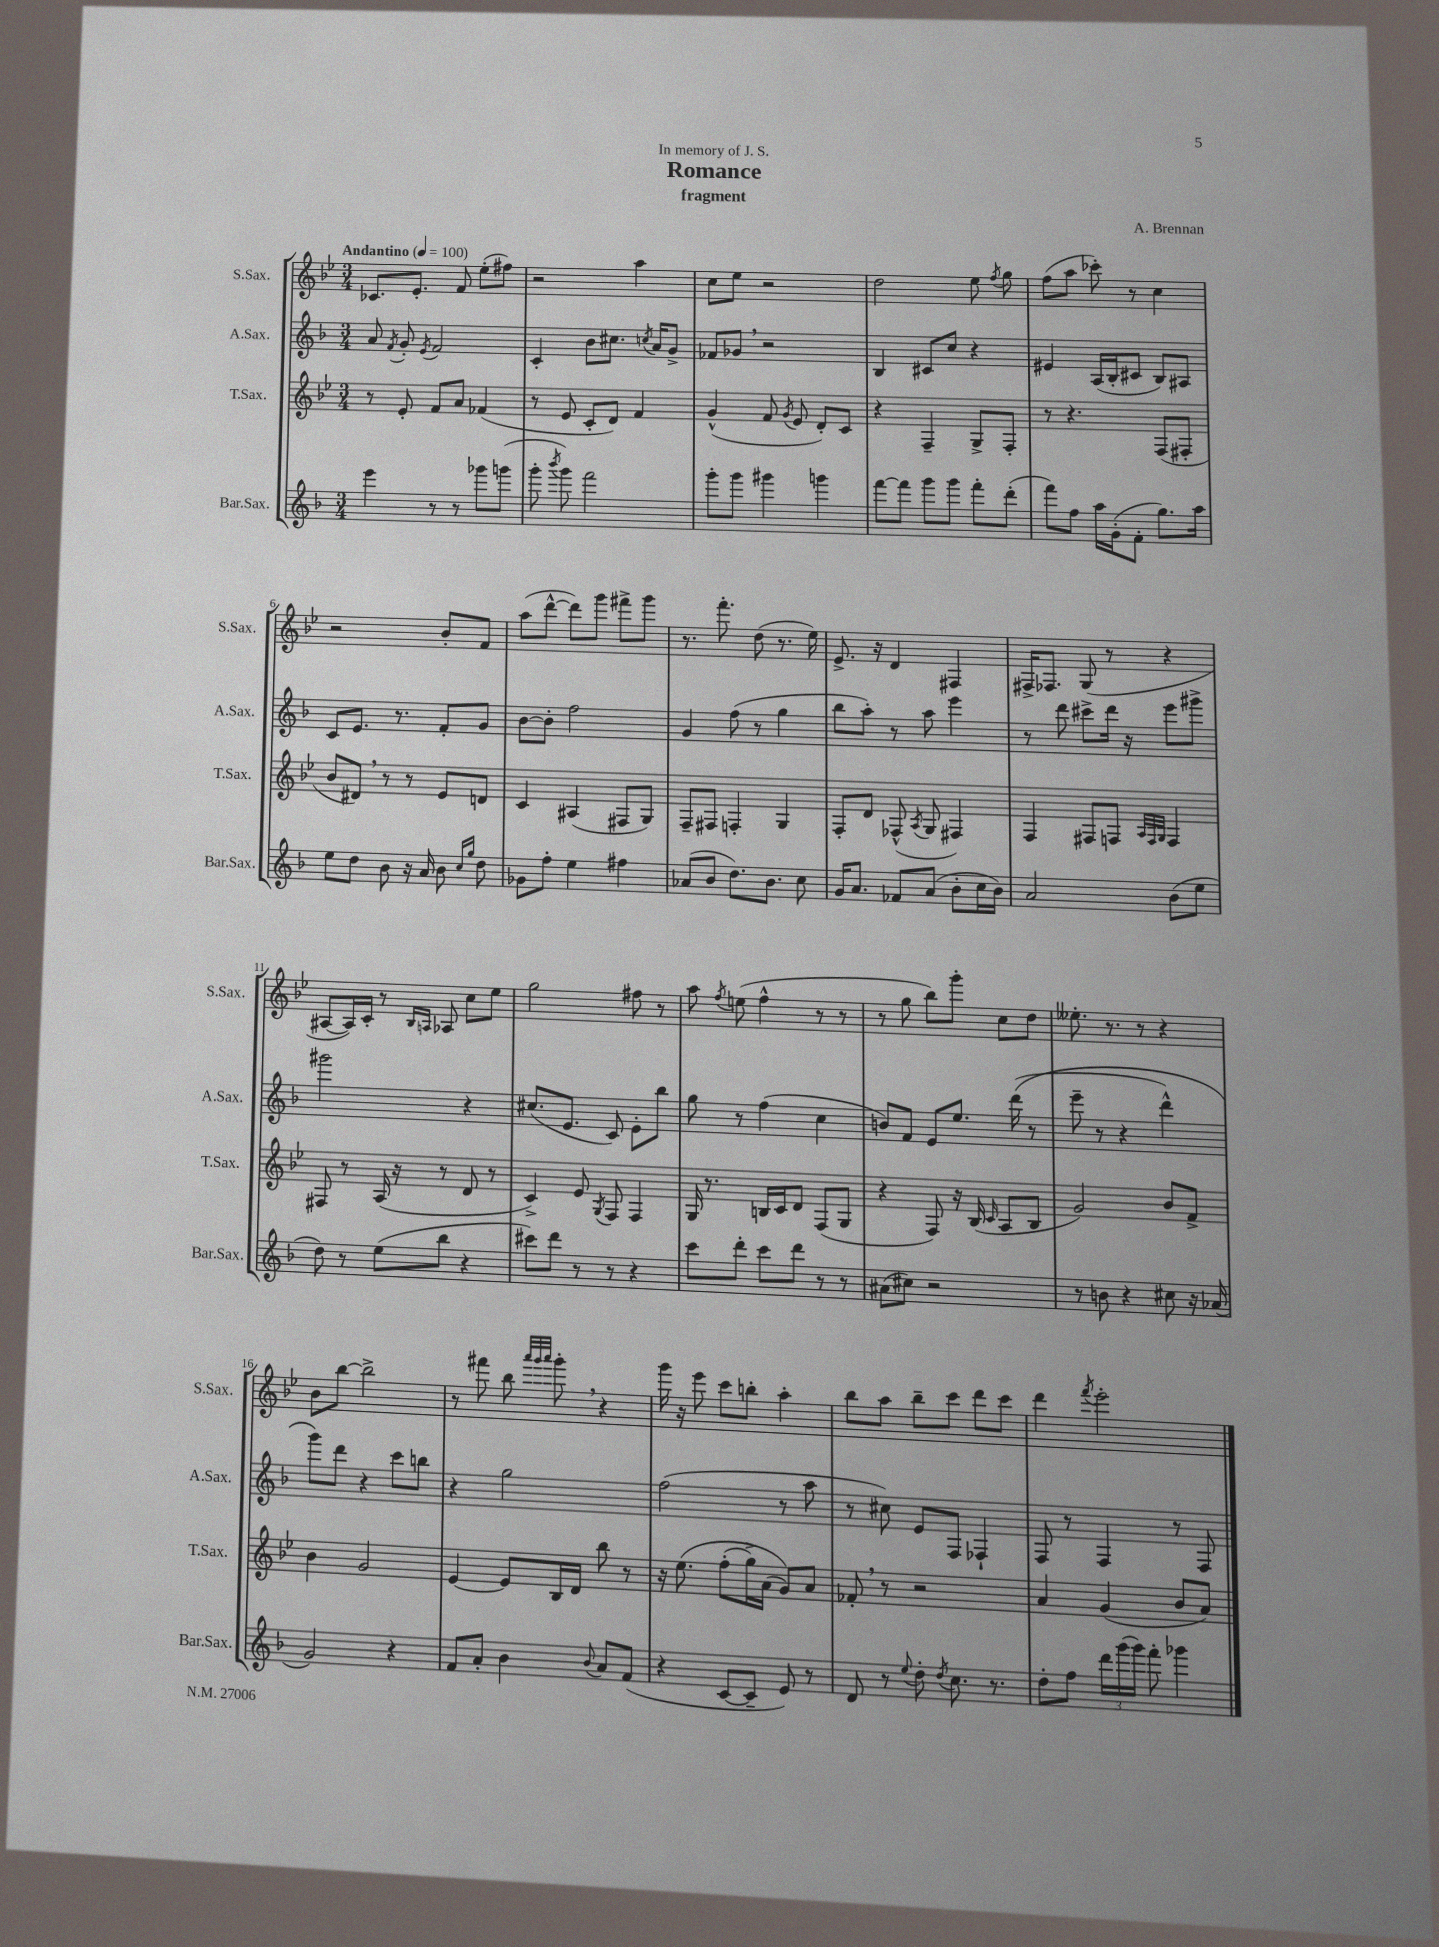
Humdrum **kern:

**kern	**kern	**kern	**kern
*part4	*part3	*part2	*part1
*staff4	*staff3	*staff2	*staff1
*I"Bar.Sax.	*I"T.Sax.	*I"A.Sax.	*I"S.Sax.
*I'Bar.Sax.	*I'T.Sax.	*I'A.Sax.	*I'S.Sax.
*clefG2	*clefG2	*clefG2	*clefG2
*k[b-]	*k[b-e-]	*k[b-]	*k[b-e-]
*M3/4	*M3/4	*M3/4	*M3/4
*MM100	*MM100	*MM100	*MM100
=1	=1	=1	=1
!	!	!	!LO:TX:a:B:t=Andantino
4eee\	8r	8a/	8.c-X/L
.	.	8qf/	.
.	8e-'/	8g'/	.
.	.	.	8.e-'/J
.	.	8qe/	.
8r	8f/L	2f/	.
8r	8a/J	.	8f/
8ggg-X\L	(4f-X/	.	(8ee-'\L
(8gggn\J	.	.	8ff#X\J)
=2	=2	=2	=2
8ggg'\	8r	4c'/	2r
8qbbb-/	.	.	.
8ggg\)	8e-/	.	.
2fff\	8c'/L	8b-\L	.
.	8d/J)	8.cc#X\J	.
.	4f/	.	4aa\
.	.	8qccn/	.
.	.	16a/KL	.
.	.	8g^/J	.
=3	=3	=3	=3
8ggg'\L	(4g^^/	8f-X/L	8cc\L
8ggg\J	.	8g-X,/J	8ee-\J
4ggg#X\	8f/	2r	2r
.	8qg/	.	.
.	8e-/	.	.
4gggn\	8d'/L)	.	.
.	8c/J	.	.
=4	=4	=4	=4
[8fff\L	4r	4B-/	2dd\
8fff\J]	.	.	.
8ggg\L	4F~/	8c#X/L	.
8ggg\J	.	8cc/J	.
8fff'\L	8G^/L	4r	8ee-\
.	.	.	8qff/
(8ddd'\J	8F'/J	.	8gg\
=5	=5	=5	=5
8fff\L)	8r	4e#X/	(8ff\L
8ff\J	4.r	.	8aa\J
16aa\LL	.	(16A/LL	8ccc-X'\)
(16g'\J	.	16B-'/J	.
8f'\J	.	8c#X/J	8r
8.gg\L)	(8F/L	8B-/L)	4cc\
.	8F#X'/J	8A#X/J	.
16aa\Jk	.	.	.
!!LO:LB:g=z
=6	=6	=6	=6
8ee\L	8b-/L	8c/L	2r
8dd\J	8d#X,/J)	8.e/J	.
8b-\	8r	.	.
.	.	8.r	.
16r	8r	.	.
16a/	.	.	.
8b-\	8e-/L	8f'/L	8b-'/L
16qqcc/LL	.	.	.
16qqgg/JJ	.	.	.
8dd\	8dn/J	8g/J	8f/J
=7	=7	=7	=7
8g-X\L	4c/	[8b-\L	(8aa\L
8ff'\J	.	8b-'\J]	[8ddd^^\J
4ee\	(4A#X/	2ff\	8ddd\L])
.	.	.	8ggg\J
4ff#X\	8F#X/L	.	8fff#X^\L
.	8G/J)	.	8ggg\J
=8	=8	=8	=8
(8a-X/L	8F~/L	4g/	8.r
8b-/J	8F#X/J	.	.
.	.	.	8.fff'\
8.dd\L)	4Fn'/	(8ff\	.
.	.	8r	(8dd\
8.b-\J	.	.	.
.	4G/	4gg\	8.r
8cc\	.	.	.
.	.	.	16ee-\)
=9	=9	=9	=9
16g/KL	8F'/L	8bb-\L	8.e-^/
8.a/J	.	.	.
.	8d/J	8aa'\J)	.
.	.	.	16r
8f-X/L	(8F-X^^/	8r	4d/
.	8qA/	.	.
(8a/J	8G/	8aa\	.
8b-'\L	4F#X/)	4eee\	4F#X/
16cc\L	.	.	.
16b-\JJ)	.	.	.
=10	=10	=10	=10
2a/	4F/	8r	16F#X^/KL
.	.	.	8.F-X/J
.	.	8ddd\	.
.	8F#X/L	8ccc#X^\L	(8G/
.	8Fn/J	16ddd\Jk	8r
.	.	16r	.
.	32qqA/LLL	.	.
.	32qqF/	.	.
.	32qqG/JJJ	.	.
(8b-\L	4F/	8eee\L	4r
8ee\J	.	8ggg#X^\J	.
!!LO:LB:g=z
=11	=11	=11	=11
8dd\)	8F#X/	2ggg#X\	[8A#X/L
8r	8r	.	16A#/L])
.	.	.	16c'/JJ
(8ee\L	(16A/	.	8r
.	16r	.	.
.	.	.	16qqB-/LL
.	.	.	16qqAn/JJ
8bb-\J	8r	.	8A-X/
4r	8d/	4r	8cc\L
.	8r	.	8ee-\J
=12	=12	=12	=12
8ccc#X\L)	4c^/)	(8.cc#X/L	2gg\
8ddd\J	.	.	.
.	.	8.e/J	.
8r	8e-/	.	.
.	8qG/	.	.
8r	8F/	8c/)	.
4r	4F/	8e'\L	8ff#X\
.	.	8bb-\J	8r
=13	=13	=13	=13
8ccc\L	16G/	8gg\	8aa\
.	8.r	.	.
.	.	.	8qff/
8ddd'\J	.	8r	(8een\
8ccc\L	16Bn/LL	(4ff\	4ff^^\
.	16c/J	.	.
8ddd\J	8d/J	.	.
8r	(8F/L	4cc\	8r
8r	8G/J	.	8r
=14	=14	=14	=14
(8a#X\L	4r	8bn/L)	8r
8cc#X\J)	.	8f/J	8gg\
2r	8F/)	8e/L	8bb-\L)
.	16r	8.ee/J	8ggg'\J
.	(16B-/	.	.
.	16qqc/	.	.
.	8A/L	.	8cc\L
.	.	((16ddd\	.
.	8B-/J	8r	8dd\J
=15	=15	=15	=15
8r	2g/)	8eee~\	8.ee--X'\
8bn\	.	8r	.
.	.	.	8.r
4r	.	4r	.
.	.	.	8r
8cc#X\	8b-/L	4ddd^^\)	4r
16r	8f^/J	.	.
(16a-X/	.	.	.
!!LO:LB:g=z
=16	=16	=16	=16
2g/)	4b-\	8ggg\L)	8b-\L
.	.	8ddd\J	[8bb-\J
.	2g/	4r	2bb-^\]
4r	.	8ccc\L	.
.	.	8bbn\J	.
=17	=17	=17	=17
8f/L	[4e-/	4r	8r
8a'/J	.	.	8fff#X\
4b-\	8e-/L]	2gg\	8bb-\
.	.	.	32qqaaa/LLL
.	.	.	32qqggg/
.	.	.	32qqaaa/JJJ
.	16B-/L	.	8ggg',\
.	16d/JJ	.	.
8qqb-/	.	.	.
8a/L	8bb-\	.	4r
(8f/J	8r	.	.
=18	=18	=18	=18
4r	16r	(2ff\	16ggg\
.	(8.ee-\	.	16r
.	.	.	8eee-\
[8c/L	(8ff'\L	.	8ccc\L
8c~/J]	16gg^\L)	.	8bbn'\J
.	(16a\JJ	.	.
8e/)	8g/L))	8r	4aa'\
8r	8a/J	8aa\	.
=19	=19	=19	=19
8d/	8f-X',/	8r	8bb-\L
8r	8r	8cc#X\)	8aa\J
8qqee/	.	.	.
8dd'\	2r	8e/L	8bb-~\L
8qdd/	.	.	.
8.cc\	.	8F/J	8ccc\J
.	.	4F-X`/	8ddd\L
8.r	.	.	.
.	.	.	8ccc\J
=20	=20	=20	=20
8dd'\L	4a/	8F/	4ddd\
8ff\J	.	8r	.
.	.	.	8qfff/
24ddd\LL	(4g/	4F/	2eee-'\
(24ggg\	.	.	.
24ggg\JJ)	.	.	.
8fff'\	.	.	.
4ggg-X\	8b-/L	8r	.
.	8a/J)	8F/	.
==	==	==	==
*-	*-	*-	*-
